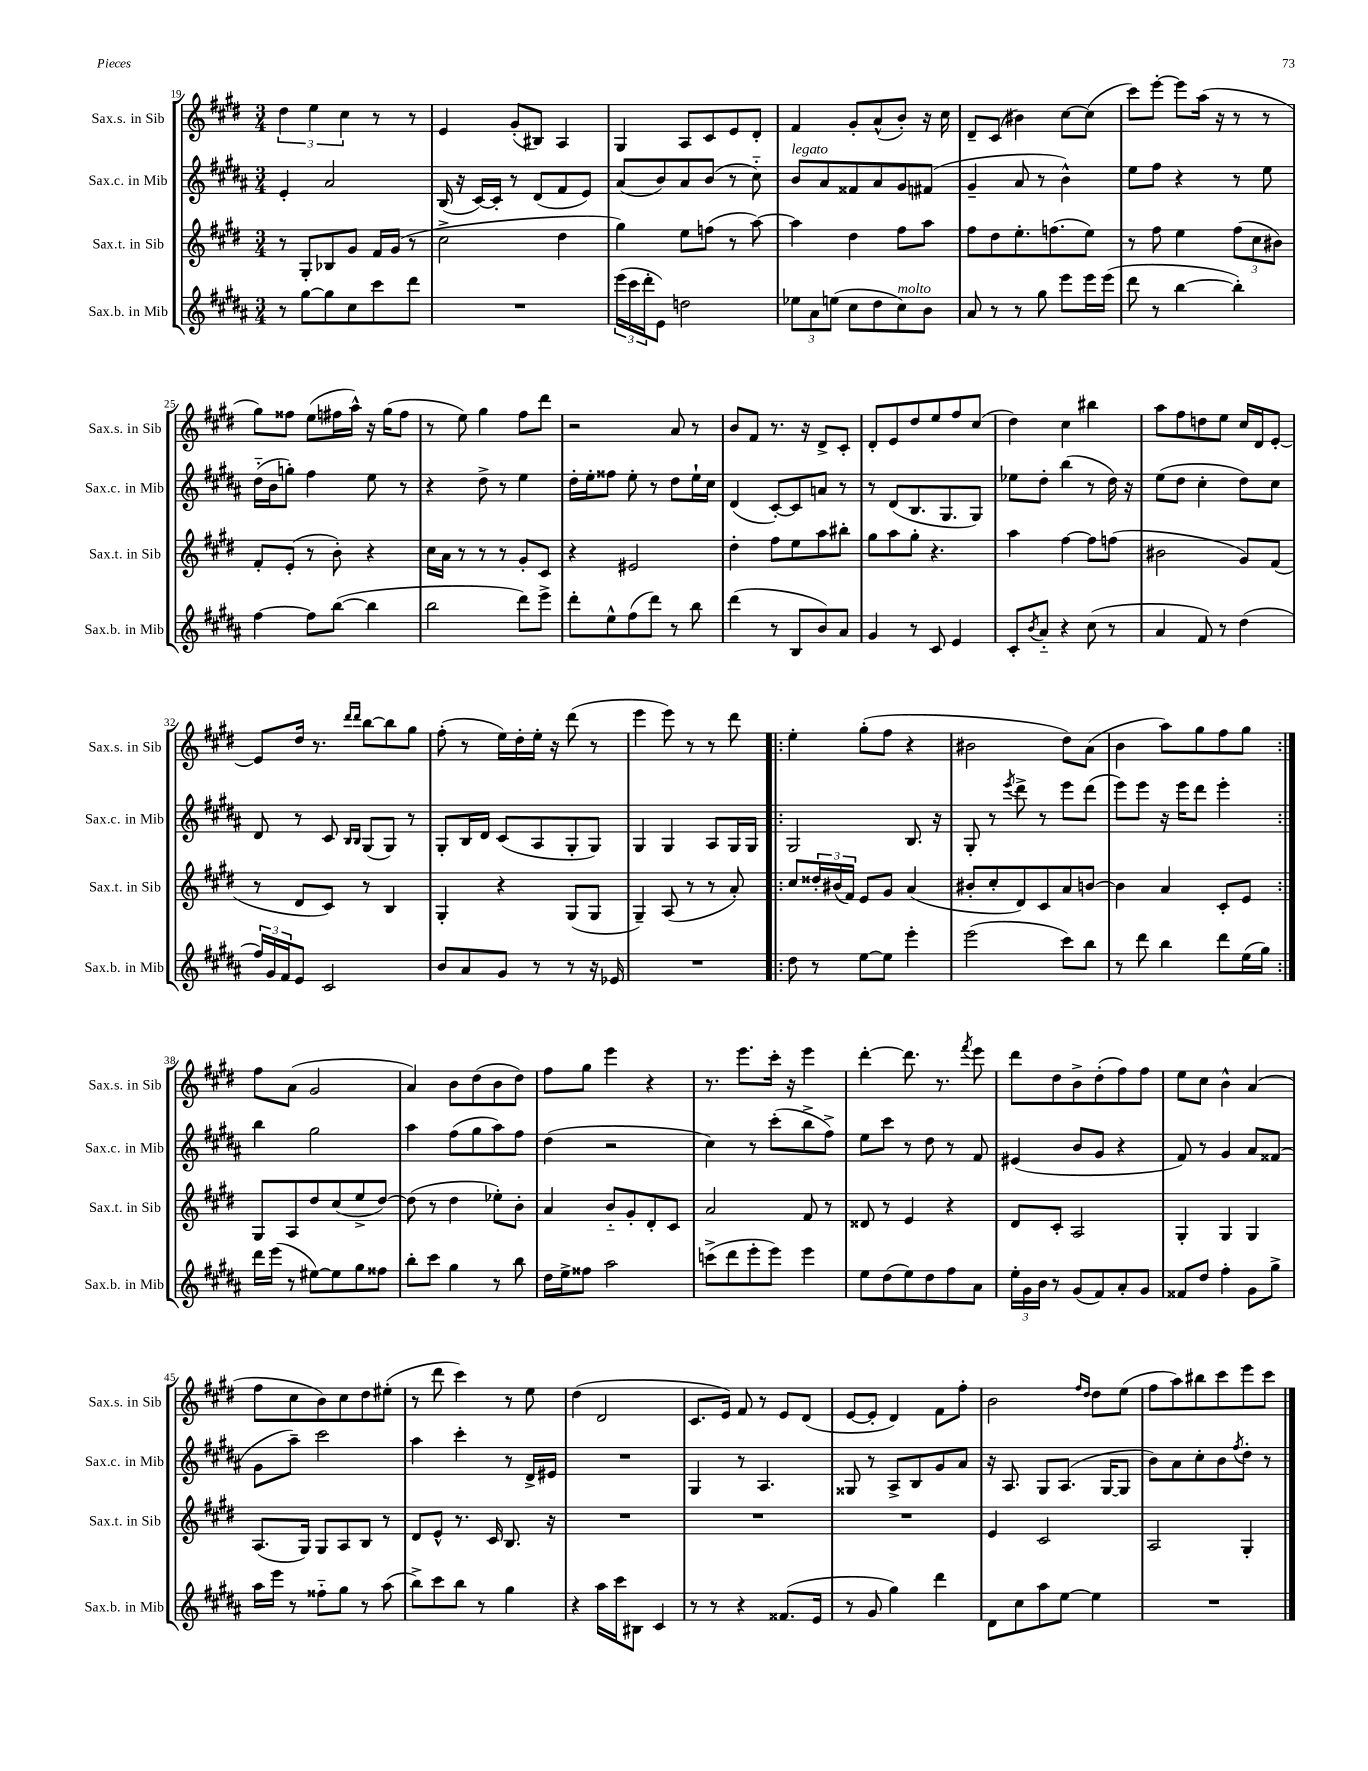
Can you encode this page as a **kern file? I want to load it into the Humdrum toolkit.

**kern	**kern	**kern	**kern
*staff4	*staff3	*staff2	*staff1
*clefG2	*clefG2	*clefG2	*clefG2
*k[f#c#g#d#a#]	*k[f#c#g#d#]	*k[f#c#g#d#a#]	*k[f#c#g#d#]
*M3/4	*M3/4	*M3/4	*M3/4
8r	8r	4e'/	6dd#\
[8gg#\L	8G#'/L	.	.
.	.	.	6ee\
8gg#\]	8B-/	2a#/	.
.	.	.	6cc#\
8cc#\	8g#/J	.	.
8ccc#\	16f#/LL	.	8r
.	(16g#/JJ	.	.
8ddd#\J	8r	.	8r
=	=	=	=
2.r	2cc#^\	(16B/	4e/
.	.	16r	.
.	.	[16c#/LL)	.
.	.	16c#'/]JJ	.
.	.	8r	(8g#'/L
.	.	(8d#/L	8B#/J)
.	4dd#\	8f#/	4A/
.	.	8e/J)	.
=	=	=	=
(24eee\LL	4gg#\)	(8a#/L	4G#/
24ccc#\	.	.	.
24ddd#'\J	.	.	.
8e\J)	.	8b/)	.
2dd\	8ee\L	8a#/	8A/L
.	(8ff\J	(8b/J	8c#/
.	8r	8r	8e/
.	[8aa\)	8cc#'~\)	8d#'/J
=	=	=	=
12ee-\L	4aa\]	8b/L	4f#/
12a#\	.	.	.
.	.	8a#/	.
(12ee\J	.	.	.
8cc#\L	4dd#\	8f##/	8g#'/L
8dd#\	.	8a#/	(8a^^/
8cc#\)	8ff#\L	8g#/	8b'/J)
8b\J	8aa\J	(8f#/J	16r
.	.	.	16cc#\
=	=	=	=
8a#/	8ff#\L	4g#~/	8d#~/L
8r	8dd#\	.	(8c#/J
8r	8.ee'\	8a#/	4b#\)
8gg#\	.	8r	.
.	(8.ff\	.	.
8eee\L	.	4b^^\)	[8cc#\L
16eee\L	8ee\J)	.	(8cc#\]J
(16eee\JJ	.	.	.
=	=	=	=
8ddd#\	8r	8ee\L	8ccc#\L)
8r	8ff#\	8ff#\J	[8eee'\J
[4bb\	4ee\	4r	8eee\]L
.	.	.	(16aa\Jk
.	.	.	16r
4bb'\])	(12ff#\L	8r	8r
.	12cc#\	.	.
.	.	8ee\	8r
.	12b#\J)	.	.
=	=	=	=
[4ff#\	8f#'/L	(16dd#'~\LL	8gg#\L)
.	.	16b\J	.
.	(8e'/J	8gg'\J)	8ff##\J
8ff#\]L	8r	4ff#\	(8ee\L
([8bb\J	8b'\)	.	16ff#\L
.	.	.	16aa^^\JJ)
4bb\]	4r	8ee\	16r
.	.	.	(16gg#\LK
.	.	8r	8ff#\J
=	=	=	=
2bb\	16cc#\LL	4r	8r
.	16a\JJ	.	.
.	8r	.	8ee\)
.	8r	8dd#^\	4gg#\
.	8r	8r	.
8ddd#\L)	8g#'/L	4ee\	8ff#\L
8eee^\J	8c#/J	.	8ddd#\J
=	=	=	=
8ddd#'\L	4r	16dd#'\LL	2r
.	.	16ee'\J	.
8ee^^\	.	8ff##\J	.
(8ff#\	2e#/	8ee'\	.
8ddd#\J)	.	8r	.
8r	.	8dd#\L	8a/
8bb\	.	16ee`\L	8r
.	.	16cc#\JJ	.
=	=	=	=
(4ddd#\	4dd#'\	(4d#/	8b/L
.	.	.	8f#/J
8r	8ff#\L	[8c#'/L)	8.r
8B/L	8ee\	8c#/]	.
.	.	.	16r
8b/)	8aa\	8a/J	8d#^/L
8a#/J	8bb#'\J	8r	8c#'/J
=	=	=	=
4g#/	8gg#\L	8r	8d#'/L
.	8aa\	(8d#/L	8e/
8r	8gg#'\J	8.B/	8dd#/
8c#/	4.r	.	8ee/
.	.	8.G#/	.
4e/	.	.	8ff#/
.	.	8G#/J)	(8cc#/J
=	=	=	=
8c#'/L	4aa\	8ee-\L	4dd#\)
8qb/	.	.	.
8a#'~/J	.	8dd#'\J	.
4r	[4ff#\	(4bb\	4cc#\
(8cc#\	8ff#\]L	8r	4bb#\
8r	(8ff\J	16dd#\)	.
.	.	16r	.
=	=	=	=
4a#/	2b#\	(8ee\L	8aa\L
.	.	8dd#\J	8ff#\
8f#/)	.	4cc#'\	8dd\
8r	.	.	8ee\J
(4dd#\	8g#/L)	8dd#\L)	16cc#/LL
.	.	.	16d#/J
.	(8f#/J	8cc#\J	[8e'/J
=	=	=	=
24ff#/LL)	8r	8d#/	8e/]L
24g#/	.	.	.
24f#/J	.	.	.
8e/J	8d#/L	8r	16dd#/Jk
.	.	.	8.r
2c#/	8c#/J)	8c#/	.
.	.	16qqB/LL	16qqddd#/LL
.	.	16qqB/JJ	16qqddd#/JJ
.	8r	(8G#/L	[8bb\L
.	4B/	8G#/J)	8bb\]
.	.	8r	8gg#\J
=	=	=	=
8b/L	4G#'/	8G#'/L	(8ff#'\
8a#/	.	16B/L	8r
.	.	16d#/JJ	.
8g#/J	4r	(8c#/L	16ee\LL)
.	.	.	16dd#'\
8r	.	8A#/	16ee'\JJ
.	.	.	16r
8r	(8G#/L	8G#'/	(8ddd#\
16r	8G#/J	8G#/J)	8r
16e-/	.	.	.
=	=	=	=
2.r	4G#~/)	4G#/	4eee\
.	(8A/	4G#/	8eee\)
.	8r	.	8r
.	8r	8A#/L	8r
.	8a'/)	16G#/L	8ddd#\
.	.	16G#/JJ	.
=!|:	=!|:	=!|:	=!|:
8dd#\	8cc#/L	2G#/	4ee'\
8r	24dd##'/L	.	.
.	(24b#/	.	.
.	24f#/JJ)	.	.
[8ee\L	8e/L	.	(8gg#'\L
8ee\]J	8g#/J	.	8ff#\J
4eee'\	(4a/	8.B/	4r
.	.	16r	.
=	=	=	=
(2eee\	8b#'/L	8G#'/	2b#\
.	8cc#'/	8r	.
.	.	8qeee/	.
.	8d#/)	8ddd#^\	.
.	8c#/	8r	.
8ccc#\L)	8a/	8eee\L	8dd#\L)
8bb\J	[8b/J	(8ddd#\J	(8a\J
=	=	=	=
8r	4b\]	8eee\L)	4b\
8ddd#\	.	8eee\J	.
4bb\	4a/	16r	8aa\L)
.	.	16eee\LK	.
.	.	8ddd#\J	8gg#\
8ddd#\L	8c#'/L	4eee'\	8ff#\
(16ee\L	8e/J	.	8gg#\J
16gg#\JJ)	.	.	.
=:|!	=:|!	=:|!	=:|!
16ddd#\LL	8G#/L	4bb\	8ff#\L
(16eee\JJ	.	.	.
8r	8A/	.	(8a\J
[8ee#\L)	8dd#/	2gg#\	2g#/
8ee#\]	(8cc#/	.	.
8gg#\	8ee^/	.	.
8ff##\J	[8dd#/J)	.	.
=	=	=	=
8bb'\L	(8dd#\]	4aa#\	4a/)
8ccc#\J	8r	.	.
4gg#\	4dd#\	(8ff#\L	8b\L
.	.	8gg#\	(8dd#\
8r	8ee-'\L)	8aa#\)	8b\
8bb\	8b'\J	8ff#\J	8dd#\J)
=	=	=	=
16dd#\LL	4a/	(4dd#\	8ff#\L
16ee^\J	.	.	.
8ff##\J	.	.	8gg#\J
2aa#\	8b'~/L	2r	4eee\
.	8g#'/	.	.
.	8d#'/	.	4r
.	8c#/J	.	.
=	=	=	=
(8ccc^\L	2a/	4cc#\)	8.r
8ddd#\	.	.	.
.	.	.	8.eee\L
8eee'\	.	8r	.
8eee\J)	.	(8ccc#'\L	16ccc#'\Jk
.	.	.	16r
4eee\	8f#/	8bb^\	4eee\
.	8r	8ff#^\J)	.
=	=	=	=
8ee\L	8d##/	8ee\L	[4ddd#'\
(8dd#\	8r	8ccc#\J	.
8ee\)	4e/	8r	8.ddd#\]
8dd#\	.	8dd#\	.
.	.	.	8.r
8ff#\	4r	8r	.
.	.	.	8qfff#/
8a#\J	.	8f#/	8eee\
=	=	=	=
24ee'\LL	8d#/L	(4e#/	8ddd#\L
24g#\	.	.	.
24b\JJ	.	.	.
8r	8c#'/J	.	8dd#\
(8g#/L	2A/	8b/L	8b^\
8f#/)	.	8g#/J	(8dd#'\
8a#'/	.	4r	8ff#\)
8g#/J	.	.	8ff#\J
=	=	=	=
8f##/L	4G#'/	8f#/)	8ee\L
8dd#/J	.	8r	8cc#\J
4ff#'\	4G#/	4g#/	4b^^\
8g#\L	4G#/	8a#/L	(4a/
8gg#^\J	.	(8f##/J	.
=	=	=	=
16aa#\LL	(8.A/L	8g#\L	8ff#\L
16eee\JJ	.	.	.
8r	.	8aa#~\J)	8cc#\
.	16G#/Jk)	.	.
8ff##'~\L	8G#/L	2ccc#\	8b\)
8gg#\J	8A/	.	8cc#\
8r	8B/J	.	8dd#\
(8aa#\	8r	.	(8ee#'\J
=	=	=	=
8bb^\L)	8d#/L	4aa#\	8r
8ccc#\	8e^^/J	.	8ddd#\
8bb\J	8.r	4ccc#'\	4ccc#\)
8r	.	.	.
.	16c#/	.	.
4gg#\	8.B/	8r	8r
.	.	16d#^/LL	8ee\
.	16r	16e#/JJ	.
=	=	=	=
4r	2.r	2.r	(4dd#\
16aa#\LL	.	.	2d#/
16ccc#\J	.	.	.
8B#\J	.	.	.
4c#/	.	.	.
=	=	=	=
8r	2.r	4G#/	8.c#/L
8r	.	.	.
.	.	.	16e/Jk)
4r	.	8r	8f#/
.	.	4.A#/	8r
(8.f##/L	.	.	8e/L
.	.	.	(8d#/J
16e/Jk	.	.	.
=	=	=	=
8r	2.r	8G##/	[8e/L
8g#/	.	8r	8e'/]J
4gg#\)	.	8A#^/L	4d#/)
.	.	8B/	.
4ddd#\	.	8g#/	8f#\L
.	.	8a#/J	8ff#'\J
=	=	=	=
8d#\L	4e/	16r	2b\
.	.	8.A#/	.
8cc#\	.	.	.
8aa#\	2c#/	8G#/L	.
[8ee\J	.	(8.A#/J	.
.	.	.	16qqff#/LL
.	.	.	16qqdd#/JJ
4ee\]	.	.	8dd#\L
.	.	[16G#/LK	.
.	.	8G#/]J	(8ee\J
=	=	=	=
2.r	2A/	8b\L)	8ff#\L
.	.	8a#\	8aa\)
.	.	8cc#'\	8bb#\
.	.	8b\	8ccc#\
.	.	8qff#/	.
.	4G#'/	8dd#'\J	8eee\
.	.	8r	8ccc#\J
==	==	==	==
*-	*-	*-	*-
